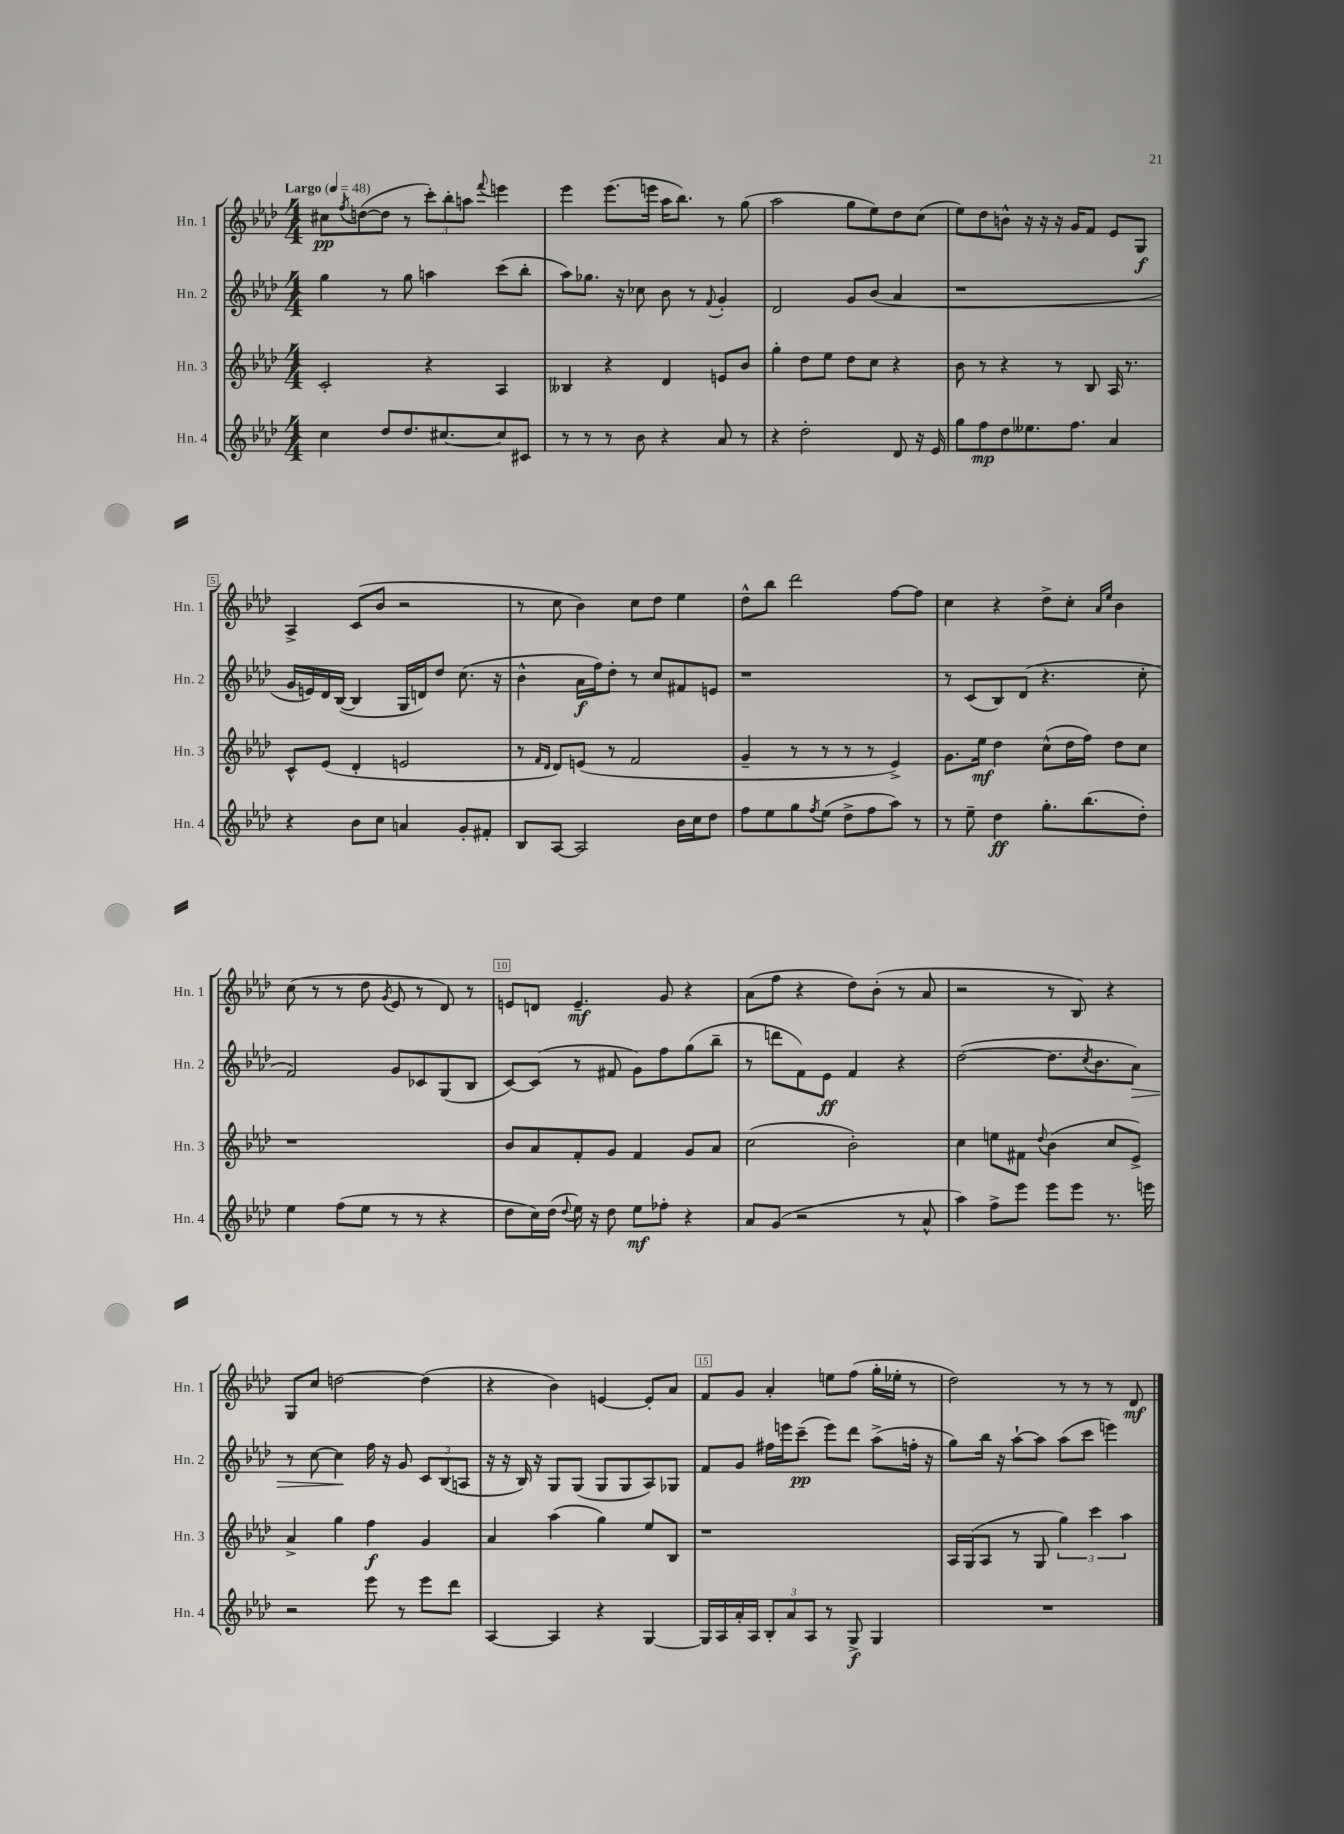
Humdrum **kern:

**kern	**kern	**kern	**kern
*staff4	*staff3	*staff2	*staff1
*clefG2	*clefG2	*clefG2	*clefG2
*k[b-e-a-d-]	*k[b-e-a-d-]	*k[b-e-a-d-]	*k[b-e-a-d-]
*M4/4	*M4/4	*M4/4	*M4/4
*MM48	*MM48	*MM48	*MM48
4cc\	2c'/	4gg\	8cc#\L
.	.	.	8qff/
.	.	.	([8dd\
8dd-/L	.	8r	8dd\]J
8.dd-/	.	8gg\	8r
.	4r	4aa\	12ccc'\L)
[8.cc#/	.	.	.
.	.	.	12bb-'\
.	.	.	12aa\J
.	.	.	8qqfff/
8cc#/]	4A-/	(8ccc\L	4eee\
8c#/J	.	8bb-'\J	.
=	=	=	=
8r	4B--/	8aa-\L)	4eee-\
8r	.	8.gg-\J	.
8r	4r	.	(8.eee-\L
.	.	16r	.
8b-\	.	8cc-\	.
.	.	.	16eee\Jk
4r	4d-/	8b-\	16aa-\LK
.	.	.	8.bb-\J)
.	.	8r	.
.	.	8qqf/	.
8a-/	8e/L	4g'/	8r
8r	8b-/J	.	(8gg\
=	=	=	=
4r	4gg'\	2d-/	2aa-\
2dd-'\	8dd-\L	.	.
.	8ee-\J	.	.
.	8dd-\L	8g/L	8gg\L
.	8cc\J	(8b-/J	8ee-\)
8d-/	4r	4a-/	8dd-\
16r	.	.	(8cc\J
16e-/	.	.	.
=	=	=	=
8gg\L	8b-\	1r	8ee-\L)
8ff\	8r	.	8dd-\
8dd-\	4r	.	8b^^\J
8.ee--\	.	.	16r
.	.	.	16r
.	8r	.	16r
8.ff\J	.	.	16g/LK
.	8B-/	.	8f/J
4a-/	16A-/	.	8e-/L
.	8.r	.	.
.	.	.	8G/J
=	=	=	=
4r	8c^^/L	16g/LL	4A-^/
.	.	16e/)	.
.	(8e-/J	16d-/	.
.	.	([16B-/JJ	.
8b-\L	4d-'/	4B-/]	(8c/L
8cc\J	.	.	8b-/J
4a/	2e/	16G/LL	2r
.	.	16d/J)	.
.	.	8dd-/J	.
8g'/L	.	(8.cc\	.
8f#'/J	.	.	.
.	.	16r	.
=	=	=	=
8B-/L	8r	4b-^^\	8r
.	16qqf/LL	.	.
.	16qqd-/JJ	.	.
[8A-/J	8d-/L)	.	8cc\
2A-/]	(8e/J	16a-\LL	4b-\)
.	.	16ff\J)	.
.	8r	8dd-'\J	.
.	2f/	8r	8cc\L
.	.	8cc/L	8dd-\J
16b-\LL	.	8f#/	4ee-\
16cc\J	.	.	.
8dd-\J	.	8e/J	.
=	=	=	=
8ff\L	4g~/	1r	8dd-^^\L
8ee-\	.	.	8bb-\J
8gg\	8r	.	2ddd-\
8qff/	.	.	.
(8ee-\J	8r	.	.
8dd-^\L	8r	.	.
8ff\	8r	.	.
8aa-\J)	4e-^/)	.	[8ff\L
8r	.	.	8ff\]J
=	=	=	=
8r	8.g\L	8r	4cc\
8ee-~\	.	(8c/L	.
.	16ee-\Jk	.	.
4dd-\	4dd-\	8B-/)	4r
.	.	(8d-/J	.
8.gg'\L	(8cc^^\L	4.r	8dd-^\L
.	16dd-\L	.	8cc'\J
(8.bb-\	16ff\JJ)	.	.
.	.	.	16qqa-/LL
.	.	.	16qqee-/JJ
.	8dd-\L	.	4b-\
8dd-'\J)	8cc\J	8cc'\	.
=	=	=	=
4ee-\	1r	2f/)	(8cc\
.	.	.	8r
(8ff\L	.	.	8r
8ee-\J	.	.	8dd-\
.	.	.	8qg/
8r	.	8g/L	8e-/
8r	.	8c-/	8r
4r	.	(8G/	8d-/)
.	.	8B-/J	8r
=	=	=	=
8dd-\L	8b-/L	[8c/L)	8e/L
16cc\L)	8a-/	(8c/]J	8d/J
(16dd-\JJ	.	.	.
8qqdd-/	.	.	.
16ee-\)	8f'/	8r	4.e~/
16r	.	.	.
8dd-\	8g/J	8f#/	.
8ee-\L	4f/	8g\L)	.
8ff-'\J	.	8ff\	8g/
4r	8g/L	(8gg\	4r
.	8a-/J	8bb-~\J	.
=	=	=	=
8a-/L	(2cc\	8r	(8a-\L
(8g/J	.	8ddd\L	8ff\J
2r	.	8f\)	4r
.	.	8e-\J	.
.	2b-'\)	4f/	8dd-\L)
.	.	.	(8b-'\J
8r	.	4r	8r
8a-^^/	.	.	8a-/
=	=	=	=
4aa-\)	4cc\	([2dd-\	2r
8ff^\L	8ee\L	.	.
8eee-\J	8f#\J	.	.
.	8qqdd-/	.	.
8eee-\L	(4b-\	8.dd-\]L	8r
8eee-\J	.	.	8B-/)
.	.	8qcc/	.
.	.	8.b-\	.
8.r	8cc/L	.	4r
.	8e-^/J)	8a-\J)	.
16eee\	.	.	.
=	=	=	=
2r	4a-^/	8r	8G/L
.	.	[8cc\	8cc/J
.	4gg\	4cc\]	[2dd\
8eee-\	4ff\	16ff\	.
.	.	16r	.
8r	.	8g/	.
8eee-\L	4g/	12c/L	(4dd\]
.	.	(12B-/	.
8ddd-\J	.	.	.
.	.	12A/J	.
=	=	=	=
[4A-/	4a-/	16r	4r
.	.	16r	.
.	.	16B-/)	.
.	.	16r	.
4A-/]	(4aa-\	8G/L	4b-\)
.	.	(8G/J	.
4r	4gg\)	8G/L	[4e/
.	.	8G/	.
[4G/	8ee-/L	8A-/)	8e'/]L
.	8B-/J	8G-/J	8a-/J
=	=	=	=
16G/]LL	1r	8f/L	8f/L
16A-/	.	.	.
16a-'/	.	8g/J	8g/J
16A-/JJ	.	.	.
12B-'/L	.	16ff#\LL	4a-'/
.	.	16eee\J	.
12a-/	.	.	.
.	.	(8ccc~\J	.
12A-/J	.	.	.
8r	.	8eee\L)	8ee\L
8G^/	.	8ddd-\J	(8ff\J
4G/	.	(8aa-^\L	16gg'\LL
.	.	.	16ee-'\JJ
.	.	16ff'\Jk	8r
.	.	16r	.
=	=	=	=
1r	16A-/LL	8gg\L)	2dd-\)
.	(16G/J	.	.
.	8A-/J	16bb-\Jk	.
.	.	16r	.
.	8r	[8aa-`\L	.
.	8G/	8aa-\]J	.
.	6gg\)	(8aa-\L	8r
.	.	8ccc\J	8r
.	6ccc\	.	.
.	.	4eee\)	8r
.	6aa-\	.	.
.	.	.	8d-/
==	==	==	==
*-	*-	*-	*-
